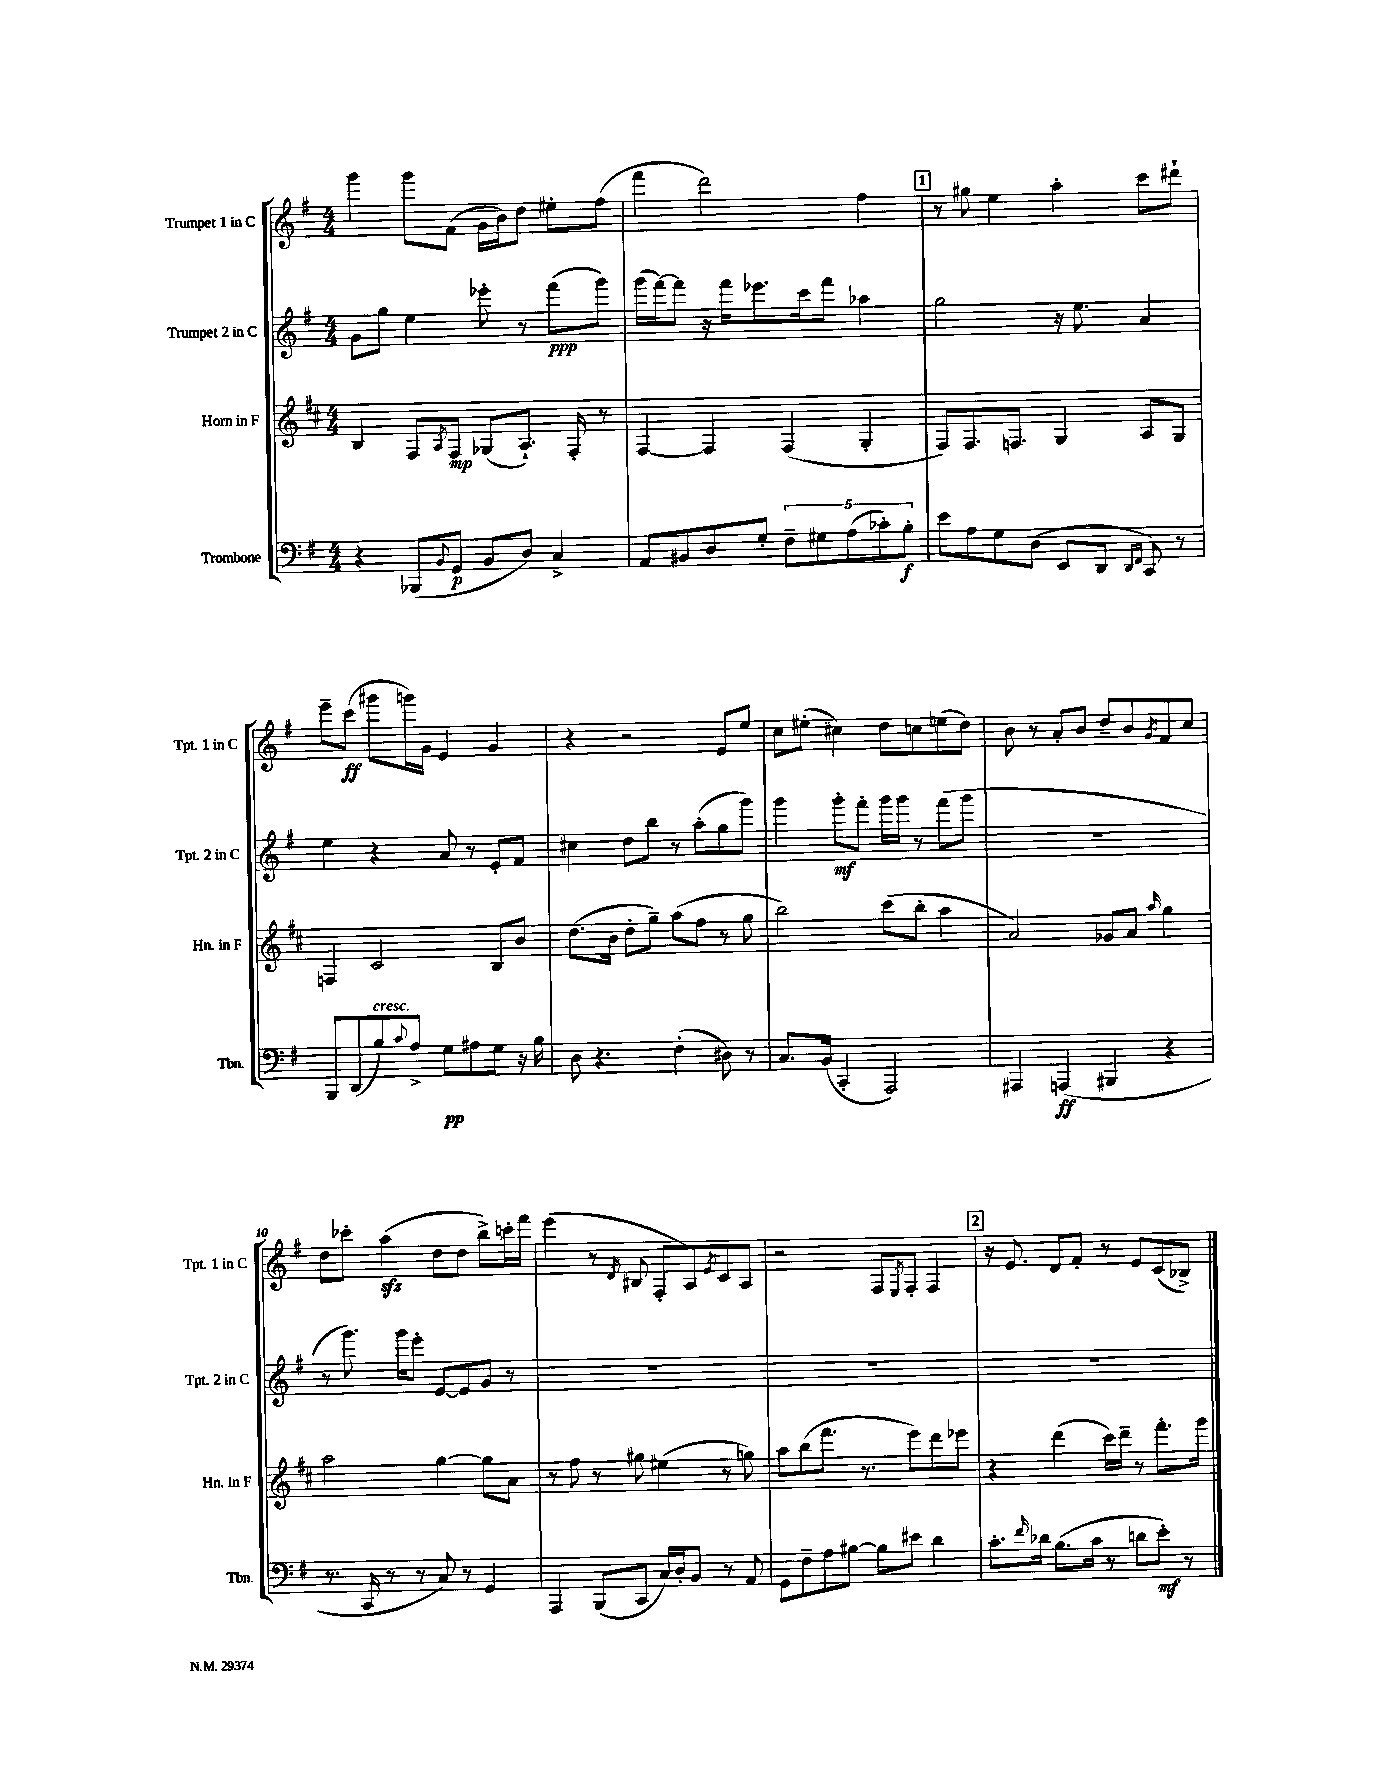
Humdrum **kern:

**kern	**dynam	**kern	**dynam	**kern	**dynam	**kern	**dynam
*part4	*part4	*part3	*part3	*part2	*part2	*part1	*part1
*staff4	*staff4	*staff3	*staff3	*staff2	*staff2	*staff1	*staff1
*I"Trombone	*	*I"Horn in F	*	*I"Trumpet 2 in C	*	*I"Trumpet 1 in C	*
*I'Tbn.	*	*I'Hn. in F	*	*I'Tpt. 2 in C	*	*I'Tpt. 1 in C	*
*clefF4	*	*clefG2	*	*clefG2	*	*clefG2	*
*k[f#]	*	*k[f#c#]	*	*k[f#]	*	*k[f#]	*
*M4/4	*	*M4/4	*	*M4/4	*	*M4/4	*
=3	=3	=3	=3	=3	=3	=3	=3
4r	.	4B/	.	8g\L	.	4ggg\	.
.	.	.	.	8gg\J	.	.	.
(8BBB-X/L	.	8F#/L	.	4ee\	.	8ggg\L	.
8qqBB/	.	8qA/	.	.	.	.	.
8GG/J	p	8F#/J	mp	.	.	(8f#\J	.
8BB/L	.	(8G-X/L	.	8eee-X'\	.	16g\LL	.
.	.	.	.	.	.	16b\J)	.
8D/J)	.	8.A`/J)	.	8r	.	8dd\J	.
4C^/	.	.	.	(8fff#\L	ppp	8ee#X'\L	.
.	.	16F#'/	.	.	.	.	.
.	.	8r	.	8ggg\J)	.	(8ff#\J	.
=4	=4	=4	=4	=4	=4	=4	=4
8AA/L	.	[4F#/	.	(16ggg\LL	.	4fff#\	.
.	.	.	.	[16fff#\J)	.	.	.
8BB#X/	.	.	.	8fff#\J]	.	.	.
8D/	.	4F#/]	.	16r	.	2ddd\)	.
.	.	.	.	16fff#\KL	.	.	.
8G'/J	.	.	.	8.eee-X\	.	.	.
10F#~\L	.	(4F#/	.	.	.	.	.
.	.	.	.	16ccc\k	.	.	.
10G#X\	.	.	.	.	.	.	.
.	.	.	.	8fff#\J	.	.	.
(10A\	.	.	.	.	.	.	.
.	.	4G'/	.	4aa-X\	.	4ff#\	.
10c-X'\)	.	.	.	.	.	.	.
10B'\J	f	.	.	.	.	.	.
!!LO:REH:place=s1:t=1
=5	=5	=5	=5	=5	=5	=5	=5
8e\L	.	8F#/L)	.	2gg\	.	8r	.
8A\	.	8.F#/	.	.	.	8gg#X\	.
8G\	.	.	.	.	.	4ee\	.
.	.	8.Fn/J	.	.	.	.	.
(8D\J	.	.	.	.	.	.	.
8EE/L	.	4G/	.	16r	.	4aa'\	.
.	.	.	.	8.ee\	.	.	.
8DD/J	.	.	.	.	.	.	.
16qqDD/LL	.	.	.	.	.	.	.
16qqFF#/JJ	.	.	.	.	.	.	.
8CC/)	.	8A/L	.	4a/	.	8ccc\L	.
8r	.	8G/J	.	.	.	8ddd#X`\J	.
!!LO:LB:g=z
=6	=6	=6	=6	=6	=6	=6	=6
8BBB/L	.	4Fn/	.	4ee\	.	8eee~\L	.
(8DD/	.	.	.	.	.	(8ccc\J	ff
!LO:TX:a:i:t=cresc.	!	!	!	!	!	!	!
8B/)	.	2c#/	.	4r	.	8ggg#X\L	.
8qqc/	.	.	.	.	.	.	.
8A^/J	.	.	.	.	.	16gggn\L)	.
.	.	.	.	.	.	16g\JJ	.
8G\L	pp	.	.	8a/	.	4e/	.
8A#X\	.	.	.	8r	.	.	.
8G\J	.	8B/L	.	8e'/L	.	4g/	.
16r	.	8b/J	.	8f#/J	.	.	.
16B\	.	.	.	.	.	.	.
=7	=7	=7	=7	=7	=7	=7	=7
8D\	.	(8.dd\L	.	4cc#X\	.	4r	.
4.r	.	.	.	.	.	.	.
.	.	16b\Jk	.	.	.	.	.
.	.	8dd'\L	.	8dd\L	.	2r	.
.	.	8gg~\J)	.	8bb\J	.	.	.
(4F#'\	.	(8aa\L	.	8r	.	.	.
.	.	8ff#\J	.	(8aa'\L	.	.	.
8D#X\)	.	8r	.	8gg\	.	8e/L	.
8r	.	8gg\	.	8ggg\J)	.	8ee/J	.
=8	=8	=8	=8	=8	=8	=8	=8
8.C/L	.	2bb\)	.	4ggg\	.	8cc\L	.
.	.	.	.	.	.	(8ee#X'\J	.
(16BB/Jk	.	.	.	.	.	.	.
4CC'/	.	.	.	8ggg'\L	mf	4cc#X\)	.
.	.	.	.	8fff#'\J	.	.	.
2AAA/)	.	(8ccc#\L	.	16ggg\LL	.	8dd\L	.
.	.	.	.	16ggg\JJ	.	.	.
.	.	8bb'\J	.	8r	.	8ccn\	.
.	.	4aa\	.	(8fff#\L	.	(8een\	.
.	.	.	.	8ggg\J	.	8dd\J)	.
=9	=9	=9	=9	=9	=9	=9	=9
4AAA#X/	.	2a/)	.	1r	.	8b\	.
.	.	.	.	.	.	8r	.
(4AAAn/	ff	.	.	.	.	8a'/L	.
.	.	.	.	.	.	8b/J	.
4BBB#X/	.	8g-X/L	.	.	.	8dd~/L	.
.	.	8a/J	.	.	.	8b/	.
.	.	16qqaa/	.	.	.	8qg/	.
4r	.	4gg\	.	.	.	8f#/	.
.	.	.	.	.	.	8cc/J	.
!!LO:LB:g=z
=10	=10	=10	=10	=10	=10	=10	=10
8.r	.	2aa\	.	8r	.	8dd\L	.
.	.	.	.	8.ggg\)	.	8ccc-X'\J	.
16CC/	.	.	.	.	.	.	.
8r	.	.	.	.	.	(4aazz\	.
.	.	.	.	16ggg\KL	.	.	.
8r	.	.	.	8eee'\J	.	.	.
8C/)	.	[4gg\	.	[8e/L	.	8dd\L	.
8r	.	.	.	8e/]	.	8dd\J	.
4GG/	.	8gg\L]	.	8g/J	.	8bb^\L)	.
.	.	8a\J	.	8r	.	16cccn'\L	.
.	.	.	.	.	.	16fff#\JJ	.
=11	=11	=11	=11	=11	=11	=11	=11
4AAA/	.	8r	.	1r	.	(4eee\	.
.	.	8ff#\	.	.	.	.	.
(8BBB/L	.	8r	.	.	.	8r	.
.	.	.	.	.	.	8qd/	.
8CC/J	.	8gg#X\	.	.	.	8B#X/	.
16C/LL)	.	(4ee#X\	.	.	.	8F#'/L	.
16D'/J	.	.	.	.	.	.	.
8BB/J	.	.	.	.	.	8A/)	.
.	.	.	.	.	.	8qe/	.
8r	.	8r	.	.	.	8c/	.
8AA/	.	8ggn\)	.	.	.	8A/J	.
=12	=12	=12	=12	=12	=12	=12	=12
8GG\L	.	8aa\L	.	1r	.	2r	.
8F#~\	.	(8bb\	.	.	.	.	.
8A\	.	8.fff#\J	.	.	.	.	.
[8B#X\J	.	.	.	.	.	.	.
.	.	8.r	.	.	.	.	.
8B#\L]	.	.	.	.	.	8F#/L	.
.	.	.	.	.	.	8qE/	.
8e#X\J	.	8eee\L)	.	.	.	8F#'/J	.
4d\	.	8ddd\	.	.	.	4F#/	.
.	.	8eee-X\J	.	.	.	.	.
!!LO:REH:place=s1:t=2
=13	=13	=13	=13	=13	=13	=13	=13
8.c'\L	.	4r	.	1r	.	16r	.
.	.	.	.	.	.	8.e/	.
16qqf#/	.	.	.	.	.	.	.
16d-X\Jk	.	.	.	.	.	.	.
(8.B\L	.	(4ddd\	.	.	.	8d/L	.
.	.	.	.	.	.	8f#'/J	.
16c\Jk	.	.	.	.	.	.	.
8r	.	16ccc#\LL)	.	.	.	8r	.
.	.	16ddd~\JJ	.	.	.	.	.
8dn\L	.	8r	.	.	.	8e/L	.
8e'\J)	mf	8.fff#'\L	.	.	.	(8c/	.
8r	.	.	.	.	.	8B-X^/J)	.
.	.	16ggg\Jk	.	.	.	.	.
==	==	==	==	==	==	==	==
*-	*-	*-	*-	*-	*-	*-	*-
